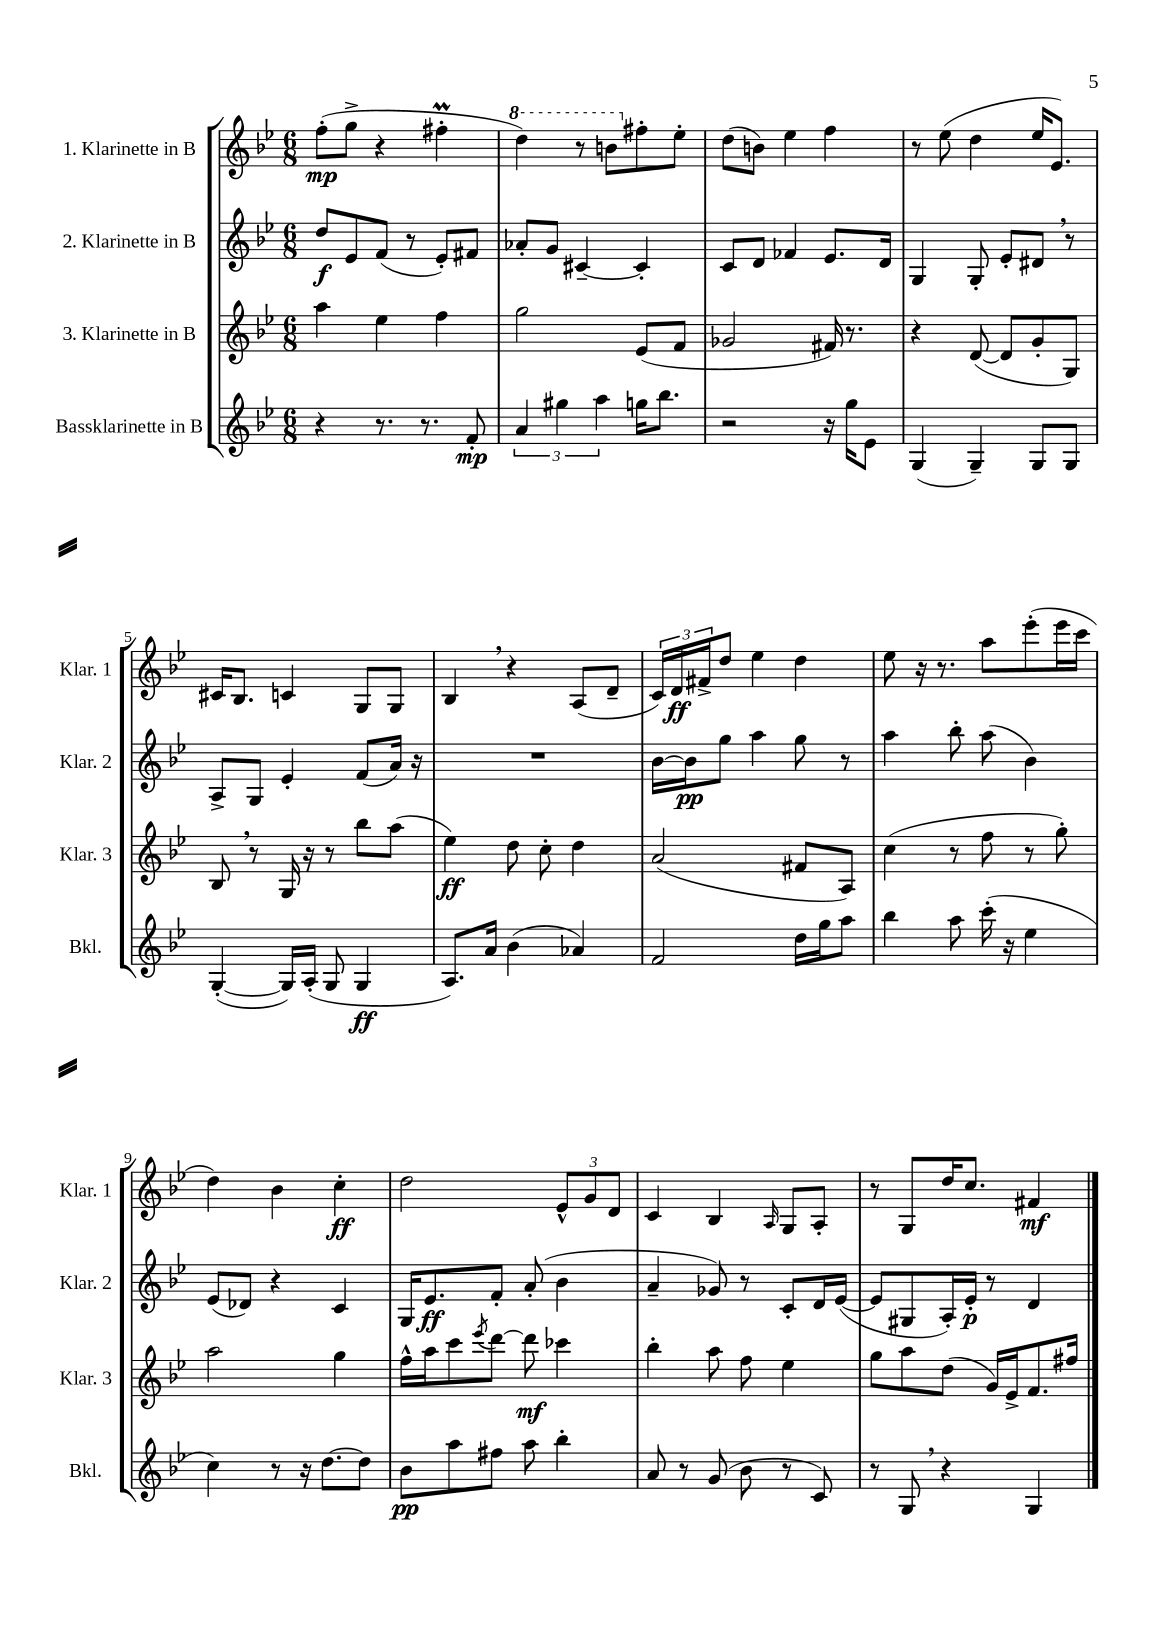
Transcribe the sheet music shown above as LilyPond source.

<<
\new StaffGroup <<
\new Staff = "s0" \with { instrumentName = "1. Klarinette in B" shortInstrumentName = "Klar. 1" } {
    \clef treble \key bes \major \numericTimeSignature \time 6/8
    f''8-.\mp( g''8-> r4 fis''4-.\prall |
    \ottava #1 d'''4) r8 b''8 \ottava #0 fis''8-. ees''8-. |
    d''8( b'8) ees''4 f''4 |
    r8 ees''8( d''4 ees''16 ees'8.) |
    cis'16 bes8. c'4 g8 g8 |
    bes4 \breathe r4 a8( d'8-- |
    \tuplet 3/2 { c'16) d'16\ff fis'16-> } d''8 ees''4 d''4 |
    ees''8 r16 r8. a''8 ees'''8-.( ees'''16 c'''16 |
    d''4) bes'4 c''4-.\ff |
    d''2 \tuplet 3/2 { ees'8-^ g'8 d'8 } |
    c'4 bes4 \grace { a16 } g8 a8-. |
    r8 g8 d''16 c''8. fis'4\mf \bar "|." |
}
\new Staff = "s1" \with { instrumentName = "2. Klarinette in B" shortInstrumentName = "Klar. 2" } {
    \clef treble \key bes \major \numericTimeSignature \time 6/8
    d''8\f ees'8 f'8( r8 ees'8-.) fis'8 |
    aes'8-. g'8 cis'4~-- cis'4-. |
    c'8 d'8 fes'4 ees'8. d'16 |
    g4 g8-. ees'8-. dis'8 \breathe r8 |
    a8-> g8 ees'4-. f'8( a'16) r16 |
    R2. |
    bes'16~ bes'16\pp g''8 a''4 g''8 r8 |
    a''4 bes''8-. a''8( bes'4) |
    ees'8( des'8) r4 c'4 |
    g16 ees'8.\ff f'8-. a'8-.( bes'4 |
    a'4-- ges'8) r8 c'8-. d'16 ees'16~( |
    ees'8 gis8 a16-.) ees'16-.\p r8 d'4 \bar "|." |
}
\new Staff = "s2" \with { instrumentName = "3. Klarinette in B" shortInstrumentName = "Klar. 3" } {
    \clef treble \key bes \major \numericTimeSignature \time 6/8
    a''4 ees''4 f''4 |
    g''2 ees'8( f'8 |
    ges'2 fis'16) r8. |
    r4 d'8~( d'8 g'8-. g8) |
    bes8 \breathe r8 g16 r16 r8 bes''8 a''8( |
    ees''4\ff) d''8 c''8-. d''4 |
    a'2( fis'8 a8) |
    c''4( r8 f''8 r8 g''8-.) |
    a''2 g''4 |
    f''16-^ a''16 c'''8 \acciaccatura { ees'''8 } d'''8~ d'''8\mf ces'''4 |
    bes''4-. a''8 f''8 ees''4 |
    g''8 a''8 d''8( g'16) ees'16-> f'8. fis''16 \bar "|." |
}
\new Staff = "s3" \with { instrumentName = "Bassklarinette in B" shortInstrumentName = "Bkl." } {
    \clef treble \key bes \major \numericTimeSignature \time 6/8
    r4 r8. r8. f'8-.\mp |
    \tuplet 3/2 { a'4 gis''4 a''4 } g''16 bes''8. |
    r2 r16 g''16 ees'8 |
    g4( g4--) g8 g8 |
    g4~-.( g16) a16-.( g8 g4\ff |
    a8.) a'16 bes'4( aes'4) |
    f'2 d''16 g''16 a''8 |
    bes''4 a''8 c'''16-.( r16 ees''4 |
    c''4) r8 r16 d''8.~ d''8 |
    bes'8\pp a''8 fis''8 a''8 bes''4-. |
    a'8 r8 g'8( bes'8 r8 c'8) |
    r8 g8 \breathe r4 g4 \bar "|." |
}
>>
>>
